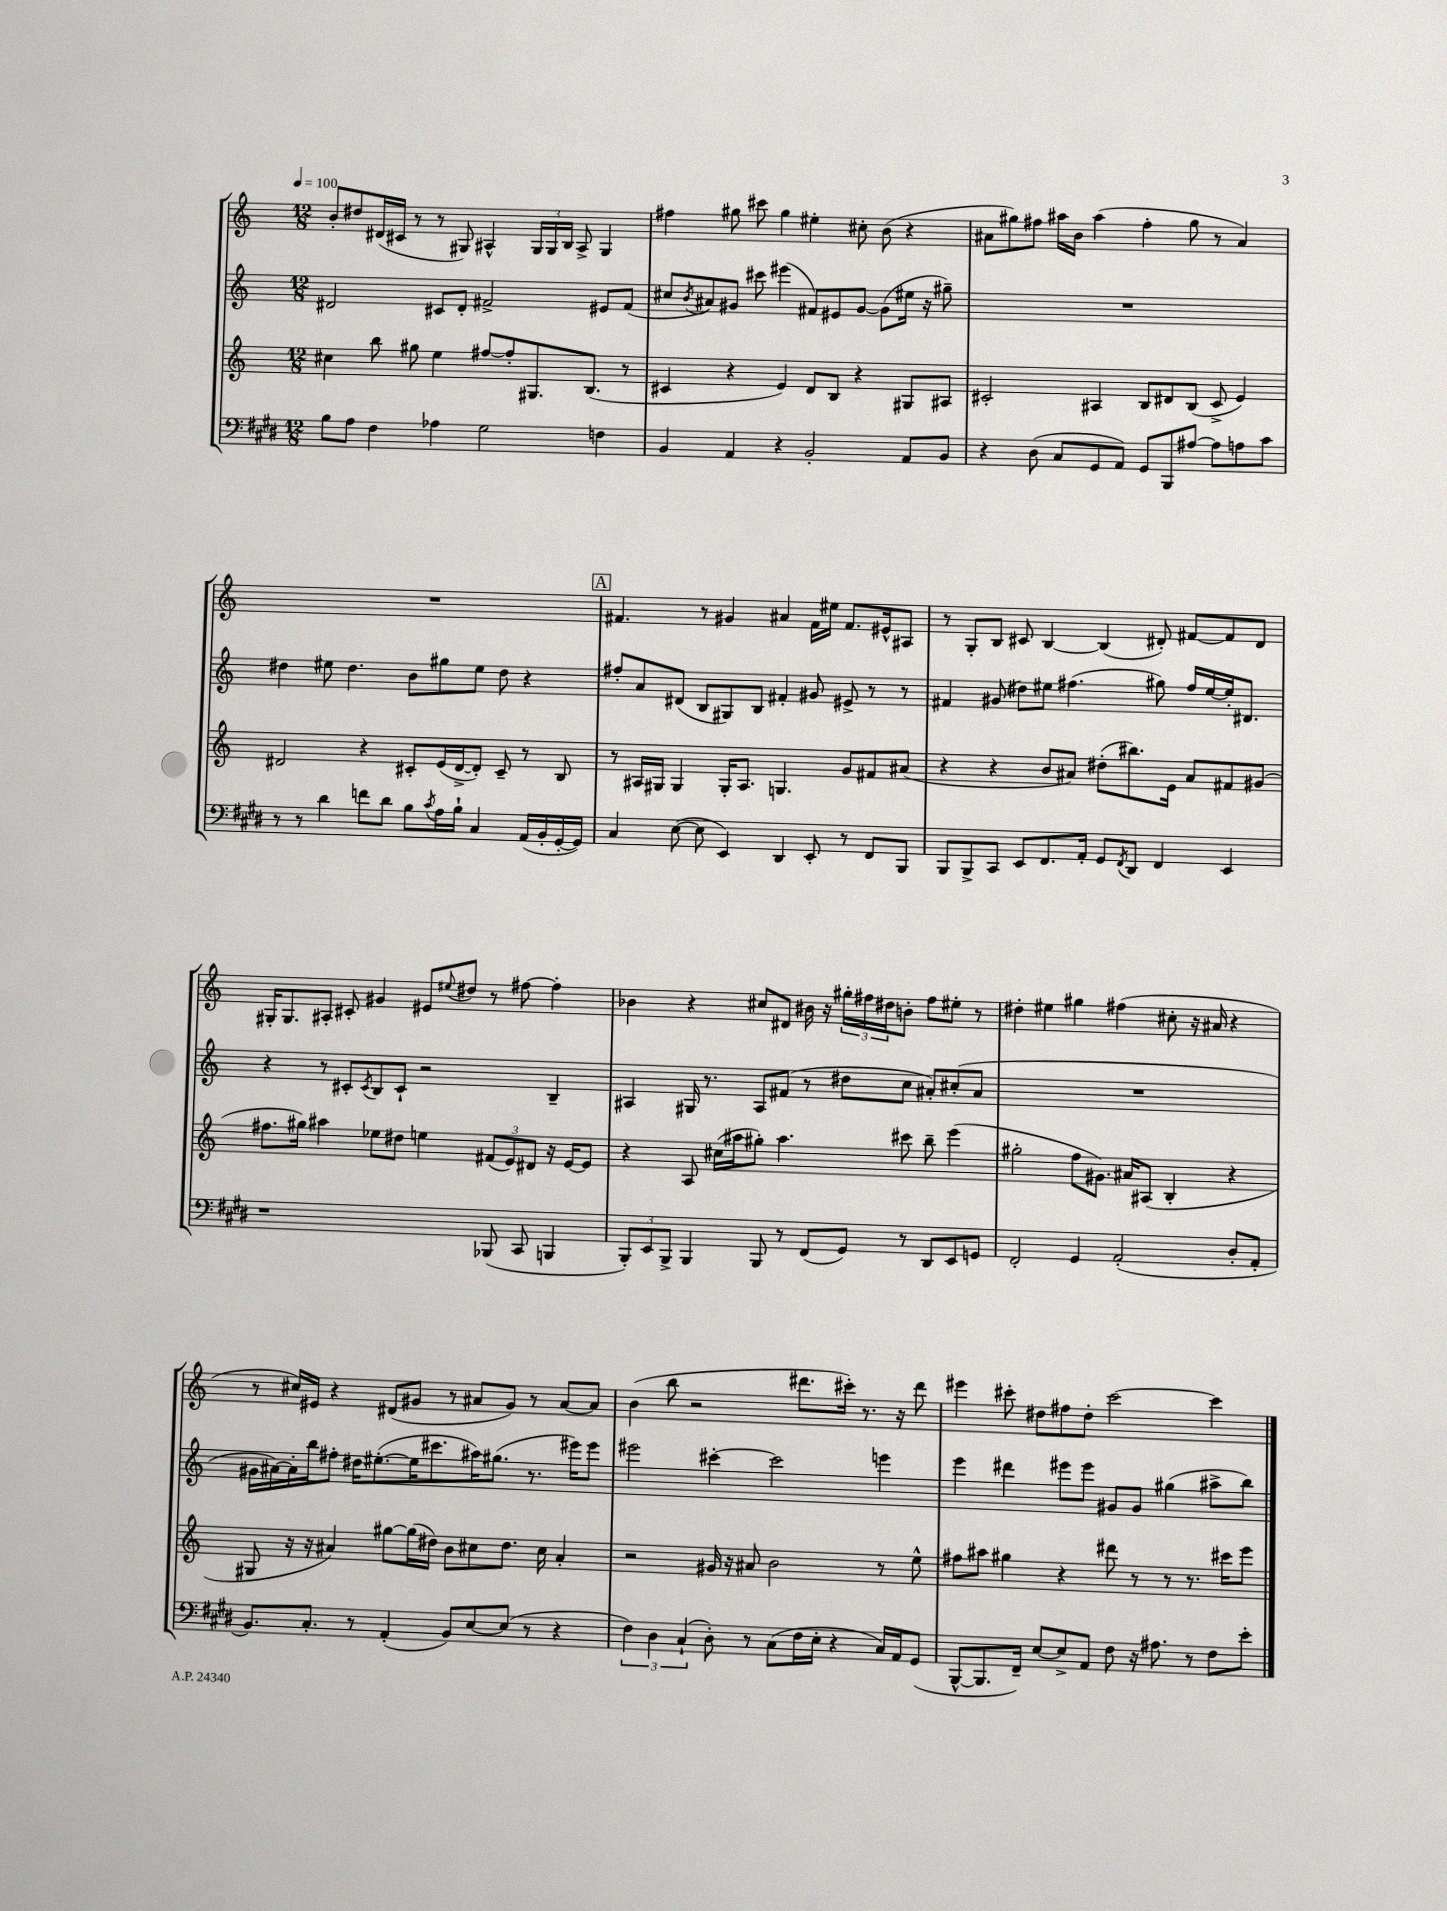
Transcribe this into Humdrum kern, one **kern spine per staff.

**kern	**kern	**kern	**kern
*staff4	*staff3	*staff2	*staff1
*clefF4	*clefG2	*clefG2	*clefG2
*k[f#c#g#d#]	*k[]	*k[]	*k[]
*M12/8	*M12/8	*M12/8	*M12/8
*MM100	*MM100	*MM100	*MM100
8B	4cc#	2d#	8b'
8A	.	.	8dd#
4F#	8bb	.	(16d#
.	.	.	16c#
.	8gg#	.	8r
4A-	4ee	8c#	8r
.	.	8d#'	8G#)
2G#	[8ff#	2f#^	4A#^^
.	8ff#']	.	.
.	8.G#	.	24G#
.	.	.	24G#
.	.	.	24B
.	.	.	8A#^
.	(8.B	.	.
4F	.	8e#	4G#
.	8r	(8f#	.
=	=	=	=
4BB	4c#	8cc#	4ff#
.	.	8qb	.
.	.	8a#)	.
4AA	4r	8g#	8gg#
.	.	8ccc#	8ccc#
4r	4e)	(4eee#	4gg#
2BB'	8d	8f#)	4ee#'
.	8B	8e#	.
.	4r	[8g#	8cc#'
.	.	(8g#]	(8b
8AA	8G#	16ee#	4r
.	.	16r	.
8BB	8A#	8gg#~)	.
=	=	=	=
4r	2c#'	1.r	8a#
.	.	.	8gg#)
(8D#	.	.	8ff#
8C#	.	.	16aa#
.	.	.	16b
8GG#	4A#	.	(4aa#
8AA)	.	.	.
8GG#	8B	.	4ff#'
8BBB	8d#	.	.
[8A#	(8B	.	8gg#
8A#]	8c#^	.	8r
8A	4e)	.	4a#)
8c#	.	.	.
=	=	=	=
8r	2d#	4dd#	1.r
8r	.	.	.
4d#	.	8ee#	.
.	.	4.dd#	.
8f	4r	.	.
8d#	.	.	.
8B	8c#'	8b	.
8qc#	.	.	.
16A	(16e	8gg#	.
16B`	[16d#^	.	.
4C#	8d#'])	8ee#	.
.	8c#~	8dd#	.
(16AA	8r	4r	.
16BB'	.	.	.
[16GG#'	8B	.	.
16GG#])	.	.	.
=	=	=	=
4C#	8r	8ff#'	4.f#
.	16A#	8a	.
.	16G#	.	.
([8E	4G#	(8d#	.
8E]	.	8B	8r
4EE)	16G#'	8G#)	4g#
.	8.A#	.	.
.	.	8B	.
4DD#	4.G	4f#'	4a#
8EE'	.	8g#	16f#
.	.	.	16ee#
8r	8g	8e#^	8.f#
8FF#	8f#	8r	.
.	.	.	16e#^^
8BBB	(8a#	8r	8A#
=	=	=	=
8BBB	4r	4f#	8r
8BBB^	.	.	8G'
8CC#	4r	(8g#	8B
8EE	.	8dd#)	8c#
8.FF#	8b	8ee#	[4B
.	8a#)	(4.ff#	.
16AA'	.	.	.
8GG#	(8dd#'	.	(4B]
8qFF#	.	.	.
8DD#	8.bb#)	.	.
4FF#	.	8gg#)	8d#')
.	16e	.	.
.	8a#	16ff#	[8f#
.	.	[16ee#	.
4EE	8f#	16ee#']	8f#]
.	.	8.d#	.
.	(8g#	.	8d#
=	=	=	=
1r	8.ff#	4r	16G#'
.	.	.	8.G#
.	16gg#)	.	.
.	4aa#	8r	8A#'
.	.	8c#'	8c#'
.	.	8qc#	.
.	8ee-	8B	4g#
.	8dd#	8c#`	.
.	4ee	2r	8e#
.	.	.	8qqee#
.	.	.	8dd#
(8BBB-	(12f#	.	8r
.	12e)	.	.
8CC#	.	.	[8ff#
.	12d#	.	.
4BBB	16r	4B~	4ff#']
.	[16e	.	.
.	8e]	.	.
=	=	=	=
12BBB')	4r	4A#	4b-
12EE	.	.	.
12BBB^	.	.	.
4BBB	8A	16G#	4r
.	.	8.r	.
.	(16cc#	.	.
.	16aa#	.	.
8BBB	8gg#')	8A#	8cc#
8r	4.aa#	(8f#	8d#
(8FF#	.	8r	16b#
.	.	.	16r
8GG#)	.	8dd#	24gg#'
.	.	.	24ff#
.	.	.	24dd#
8r	8ccc#	8cc	8b'
8DD#	8bb~	8a#')	8ff#
8EE	(4eee	(8cc#'	8ee#'
8GG	.	8a#	8r
=	=	=	=
2FF#'	2gg#'	1.r	4dd#'
.	.	.	4ee#
4GG#	8ff	.	4gg#
.	8.g#)	.	.
(2AA'	.	.	(4ff#
.	16a#	.	.
.	(8A#	.	.
.	4B'	.	8cc#'
.	.	.	16r
.	.	.	16a#
8D#'	4r	.	4r
8AA'	.	.	.
=	=	=	=
8.BB)	8G#	16g#	8r
.	.	[16a#)	.
.	16r	16a#']	16cc#)
8.C#'	16r	16bb	16e#
.	4a#)	8ff#'	4r
8r	.	16dd#	.
.	.	([8.ee#'	.
(4AA'	[8gg#	.	(8d#
.	(16gg#]	16ee#]	8g#
.	16dd#)	8.ccc#	.
8BB)	8b	.	8r
[8E	8cc#	16aa#)	8a#
.	.	(8.gg#	.
(8E]	8.dd#	.	8g#)
8r	.	8.r	8r
.	16cc#	.	.
4r	4a#'	.	[8a#
.	.	16eee#)	.
.	.	8eee#	8a#]
=	=	=	=
6F#)	2r	2eee#	(4b
6D#	.	.	.
.	.	.	8bb
(6C#`	.	.	.
.	.	.	2r
8D#')	16g#	[4ccc#'	.
.	16r	.	.
8r	8a#	.	.
(8C#	2b	2ccc#]	.
16F#	.	.	8.ddd#
16E'	.	.	.
4r	.	.	.
.	.	.	16ccc#')
.	.	.	8.r
16C#)	8r	4eee	.
16AA	.	.	16r
(8GG#	8ee^^	.	8ddd#
=	=	=	=
[8BBB^^	8ff#	4eee	4eee#
8.BBB]	8aa#	.	.
.	4gg#	4ddd#	8ccc#'
16FF#~)	.	.	.
[8E	.	.	8dd#
8E^]	4r	8eee#	8ff#
8AA	.	8eee#	8dd#'
8F#	8ddd#	8g#	[2ccc#
16r	8r	8g#	.
8.A#	.	.	.
.	8r	(4gg#	.
8r	8.r	.	.
8F#	.	8aa#^	4ccc#]
.	16ccc#	.	.
8e'	8eee	8bb)	.
==	==	==	==
*-	*-	*-	*-
